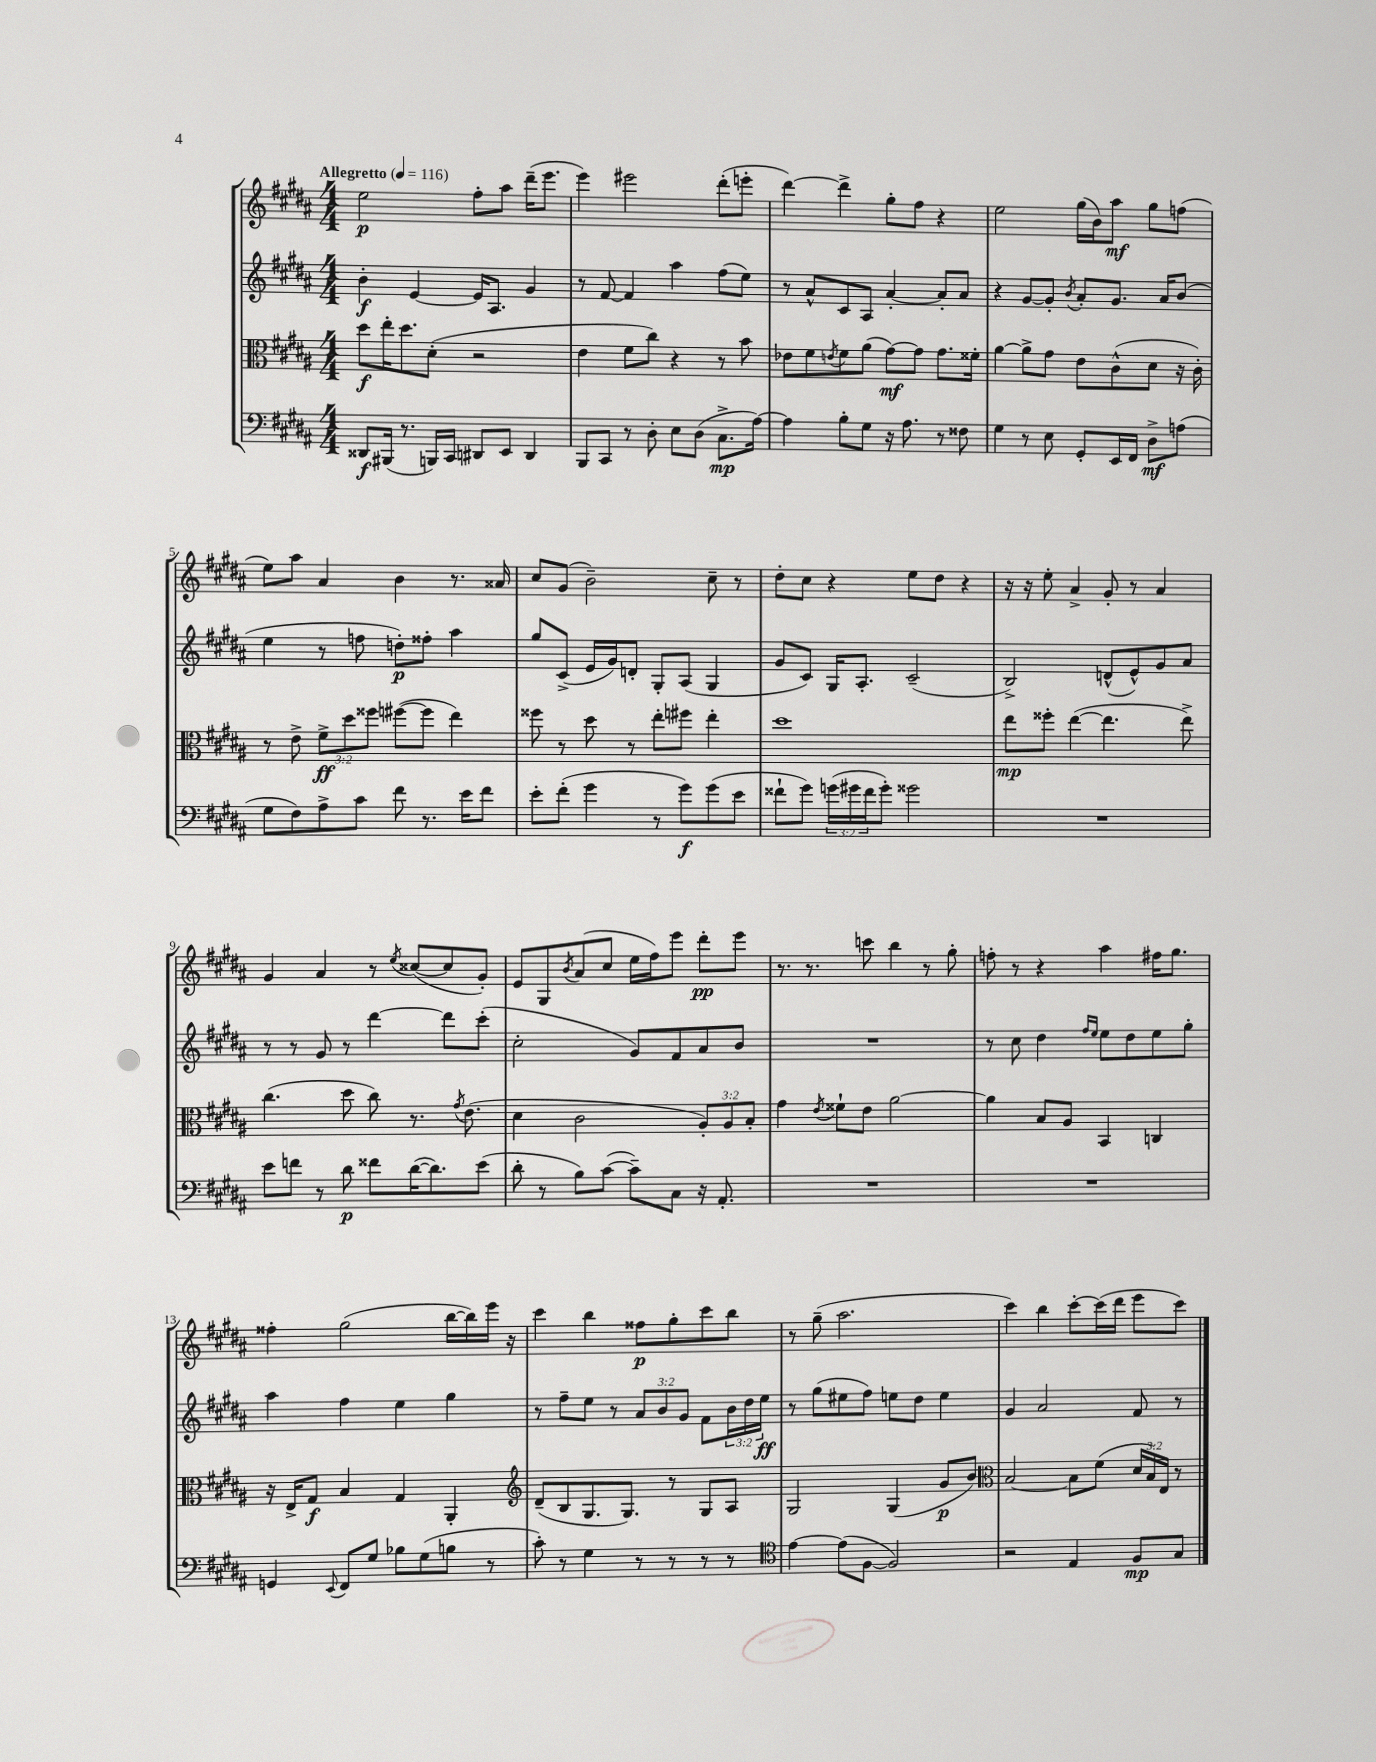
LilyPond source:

<<
\new StaffGroup <<
\new Staff = "s0" {
    \clef treble \key b \major \numericTimeSignature \time 4/4 \tempo "Allegretto" 4 = 116
    e''2\p fis''8-. ais''8 dis'''16--( e'''8. |
    e'''4) eis'''2 dis'''8-.( e'''8-. |
    dis'''4~) dis'''4-> gis''8-. fis''8 r4 |
    e''2 gis''16( b'16) ais''8\mf gis''8 f''8( |
    e''8) ais''8 ais'4 b'4 r8. aisis'16 |
    cis''8 gis'8( b'2--) cis''8-- r8 |
    dis''8-. cis''8 r4 e''8 dis''8 r4 |
    r16 r16 e''8-. ais'4-> gis'8-. r8 ais'4 |
    gis'4 ais'4 r8 \acciaccatura { e''8 } cisis''8~( cisis''8 gis'8-.) |
    e'8 gis8 \acciaccatura { b'8 } ais'8( cis''8 e''16 fis''16) e'''8 dis'''8-.\pp e'''8 |
    r8. r8. c'''8 b''4 r8 gis''8-. |
    f''8-. r8 r4 ais''4 fis''16 gis''8. |
    fisis''4-. gis''2( b''16~ b''16) e'''16 r16 |
    cis'''4 b''4 fisis''8\p gis''8-. cis'''8 b''8 |
    r8 gis''8--( ais''2. |
    cis'''4) b''4 cis'''8~-. cis'''16( dis'''16 e'''8 cis'''8) \bar "|." |
}
\new Staff = "s1" {
    \clef treble \key b \major \numericTimeSignature \time 4/4 \override Staff.TupletNumber.text = #tuplet-number::calc-fraction-text
    b'4-.\f e'4~ e'16 ais8. gis'4 |
    r8 fis'8~ fis'4 ais''4 fis''8( e''8) |
    r8 ais'8-^ cis'8 ais8 ais'4~-. ais'8-. ais'8 |
    r4 gis'8~ gis'8-. \acciaccatura { b'8 } ais'8-. gis'8. ais'16 b'8( |
    e''4 r8 f''8 d''8-.\p) fisis''8-. ais''4 |
    gis''8 cis'8->( e'16 gis'16) d'8-. gis8-. ais8( gis4 |
    gis'8 cis'8) gis16 ais8.-. cis'2--( |
    b2->) d'8-^( e'8-^) gis'8 ais'8 |
    r8 r8 gis'8 r8 dis'''4~ dis'''8 cis'''8-.( |
    cis''2-. gis'8) fis'8 ais'8 b'8 |
    R1 |
    r8 cis''8 dis''4 \grace { fis''16 e''16 } e''8 dis''8 e''8 gis''8-. |
    ais''4 fis''4 e''4 gis''4 |
    r8 fis''8-- e''8 r8 \tuplet 3/2 { ais'8 b'8 gis'8 } fis'8 \tuplet 3/2 { b'16 dis''16 e''16\ff } |
    r8 gis''8( eis''8 fis''8) e''8 dis''8 e''4 |
    gis'4 ais'2 fis'8 r8 \bar "|." |
}
\new Staff = "s2" {
    \clef alto \key b \major \numericTimeSignature \time 4/4 \override Staff.TupletNumber.text = #tuplet-number::calc-fraction-text
    dis''8\f e''16-. dis''8. dis'8-.( r2 |
    e'4 fis'8 cis''8) r4 r8 b'8 |
    ees'8 fis'8 \acciaccatura { e'8 } fis'8 ais'8( gis'8~\mf) gis'8 gis'8. fisis'16-. |
    ais'4~ ais'8-> gis'8 e'8 cis'8-^( dis'8 r16 cis'16-.) |
    r8 e'8-> \tuplet 3/2 { fis'8->\ff dis''8 fisis''8 } fis''8~( fis''8 e''4) |
    fisis''8 r8 dis''8 r8 e''8-. fis''8 e''4-. |
    dis''1 |
    e''8\mp fisis''8-. e''4~( e''4. e''8->) |
    cis''4.( dis''8 cis''8) r8. \acciaccatura { gis'8 } e'8.( |
    dis'4 cis'2 \tuplet 3/2 { ais8-.) ais8 b8-. } |
    gis'4 \acciaccatura { e'8 } fisis'8-! e'8 ais'2~ |
    ais'4 b8 ais8 b,4 c4 |
    r16 e16-> gis8\f b4 gis4 ais,4-. |
    \clef treble dis'8--( b8 gis8. gis8.) r8 gis8 ais8 |
    gis2 gis4( gis'8\p b'8) |
    \clef alto b2~ b8 fis'8( \tuplet 3/2 { dis'16 b16) e16 } r8 \bar "|." |
}
\new Staff = "s3" {
    \clef bass \key b \major \numericTimeSignature \time 4/4 \override Staff.TupletNumber.text = #tuplet-number::calc-fraction-text
    disis,8\f bis,,16( r8. b,,16) cis,16 dis,8 e,8 dis,4 |
    b,,8 cis,8 r8 dis8-. e8 dis8( cis8.->\mp ais16~) |
    ais4 b8-. gis8 r16 ais8. r8 fisis8 |
    gis4 r8 e8 gis,8-. e,16 fis,16 dis8->\mf a8( |
    gis8 fis8) ais8-> cis'8 fis'8 r8. e'16 fis'8 |
    e'8-. fis'8-.( gis'4 r8 gis'8\f) gis'8( e'8 |
    fisis'8-! gis'8) \tuplet 3/2 { g'16( gis'16 fisis'16 } gis'8-.) gisis'2 |
    R1 |
    e'8 f'8 r8 dis'8\p fisis'8 dis'16~( dis'8.) e'8( |
    dis'8-. r8 b8) cis'8~( cis'8--) cis8 r16 ais,8.-. |
    R1 |
    R1 |
    g,4 \appoggiatura { e,8 } fis,8 gis8 bes8 gis8( b8 r8 |
    cis'8-.) r8 gis4 r8 r8 r8 r8 |
    \clef tenor e'4~ e'8( fis8~ fis2) |
    r2 e4 fis8\mp gis8 \bar "|." |
}
>>
>>
